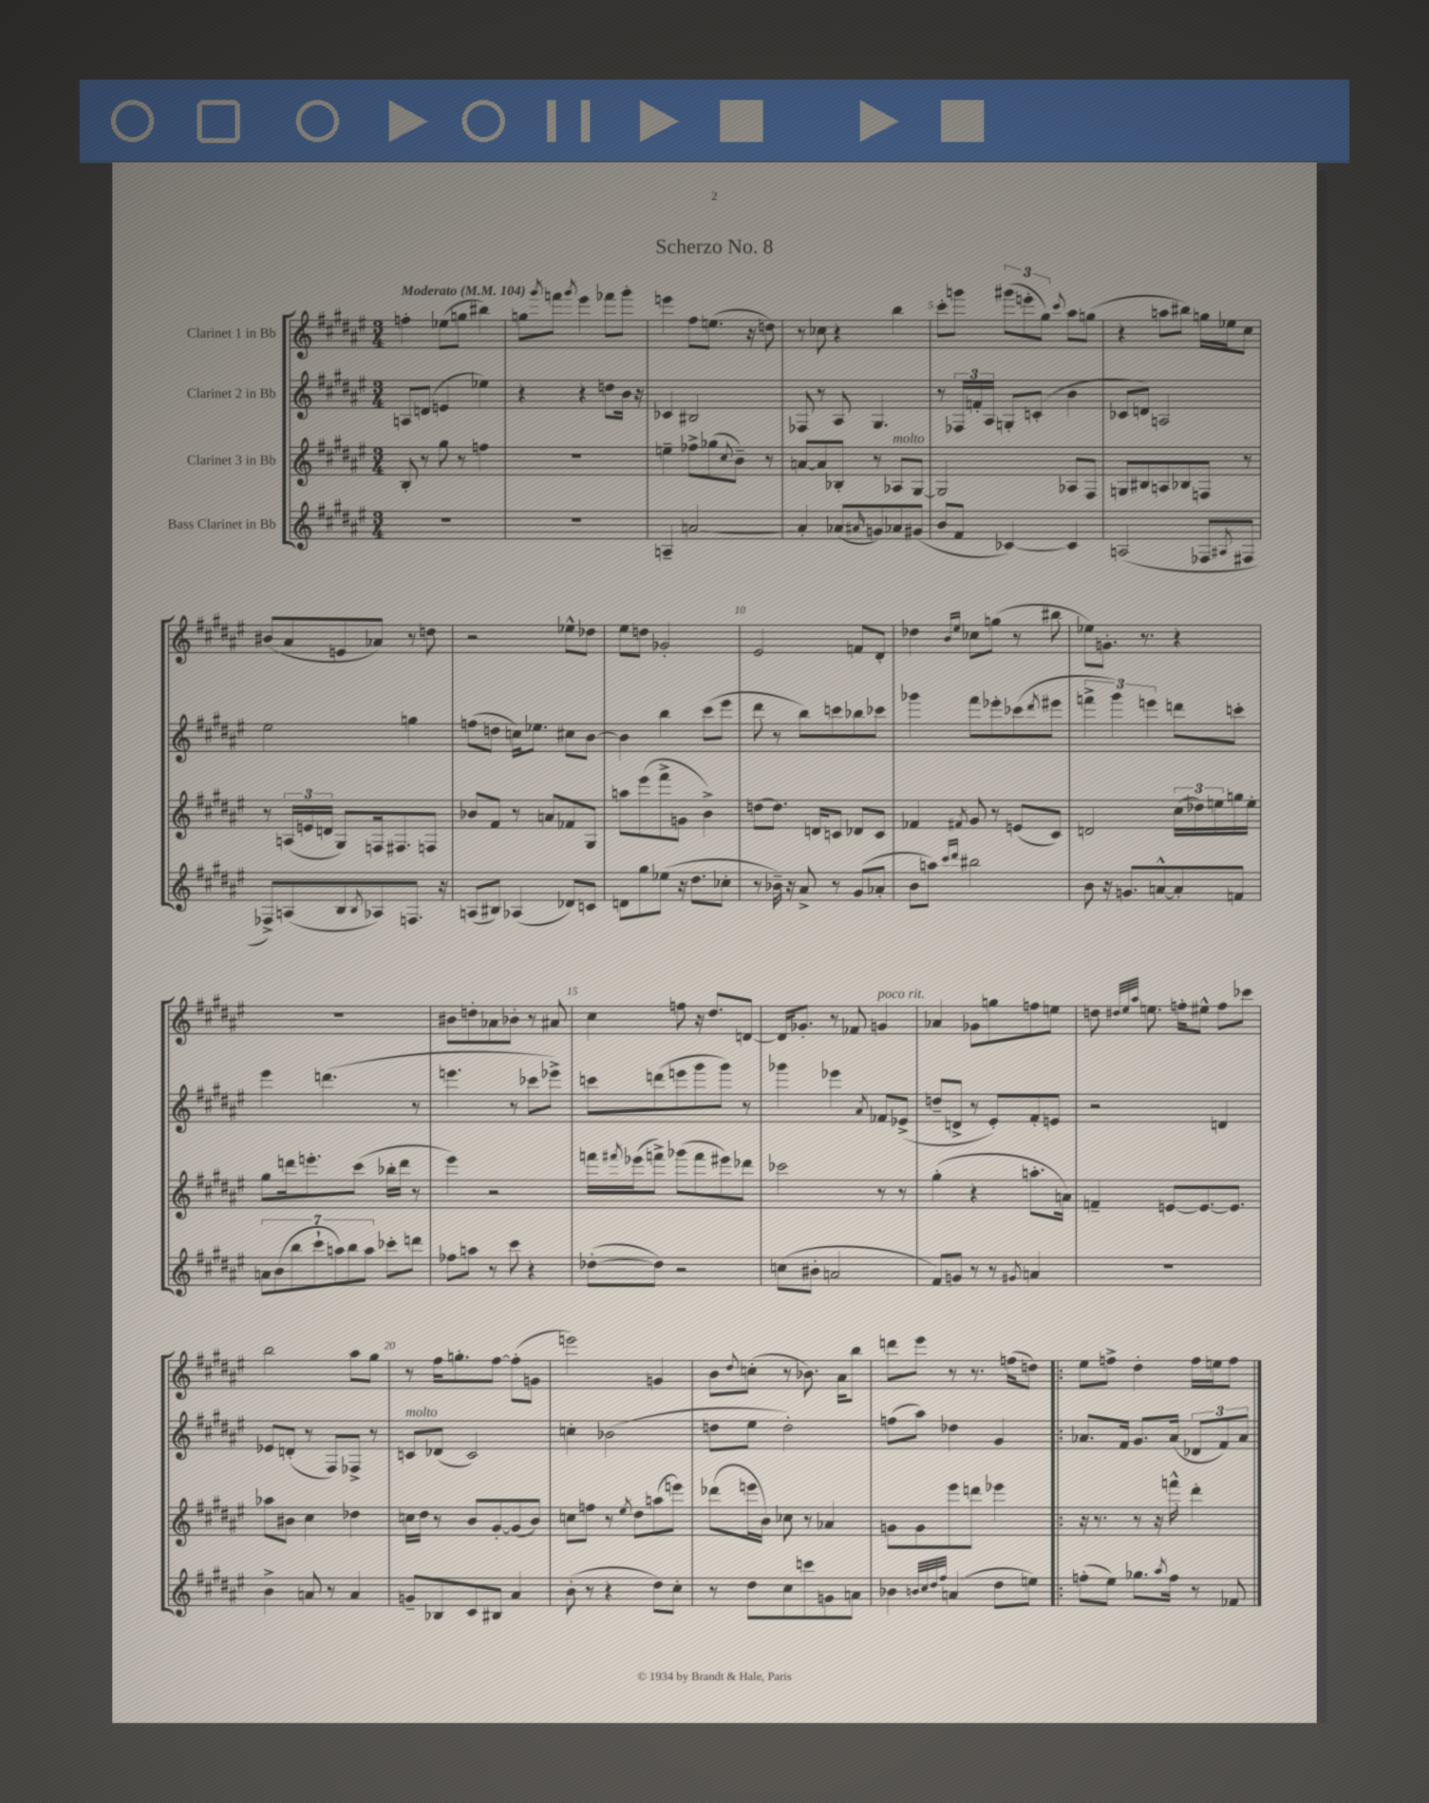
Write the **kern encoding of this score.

**kern	**kern	**kern	**kern
*staff4	*staff3	*staff2	*staff1
*clefG2	*clefG2	*clefG2	*clefG2
*k[f#c#g#d#a#e#]	*k[f#c#g#d#a#e#]	*k[f#c#g#d#a#e#]	*k[f#c#g#d#a#e#]
*M3/4	*M3/4	*M3/4	*M3/4
*MM104	*MM104	*MM104	*MM104
2.r	8B'/	8A/L	4ff'\
.	8r	(8d/J	.
.	8gg#\	4e/	(8ee-\L
.	8r	.	8gg\J
.	4ff\	4ee-\)	4bb#\)
=	=	=	=
2.r	2.r	4r	8gg\L
.	.	.	8qggg#/
.	.	.	8fff\J
.	.	.	8qggg#/
.	.	4r	4eee#\
.	.	8dd\L	8fff-\L
.	.	16b\Jk	8ggg#'\J
.	.	16r	.
=	=	=	=
4A~/	4ee~\	4c-/	4eee\
[2a/	8ff-^\L	2B#/	8ff#\L
.	(8gg-\	.	(8.ee\J
.	8qqcc#/	.	.
.	8b~\J)	.	.
.	.	.	16r
.	8r	.	8dd\)
=	=	=	=
4a'/]	[8a/L	8F-/	8r
.	8a/]	8r	8cc-\
(8a-/L	8B-'/J	8A#/	4r
16qqa#/	.	.	.
8g/)	8r	4.G#/	.
8a-/	8A-/L	.	4bb\
(8g#/J	[8G#/J	.	.
=	=	=	=
8b/L	2G#/]	8r	8ccc#'\L
8f#/J	.	24F-/LL	8ggg\J
.	.	24f'/	.
.	.	24A#/JJ	.
[4c-/)	.	8G'/L	(12ggg#\L
.	.	.	12eee'\
.	.	(8c'/J	.
.	.	.	12gg#\J)
.	.	.	8qqccc#/
4c-/]	8A-/L	4b\	8aa#\L
.	8F#/J	.	(8gg\J
=	=	=	=
(2A/	8G/L	8c-/L	4r
.	8B#/	8d/J)	.
.	8A/	2A/	8aa\L
.	8B-/	.	8bb#\J)
8F-/L	8F/J	.	16gg\LL
.	.	.	16ee-\J
8qA#/	.	.	.
8F#/J	8r	.	8cc#\J
=	=	=	=
8F-^/L)	8r	2ee#\	(8b#/L
(8A/	(24A/LL	.	8a#/
.	24e/	.	.
.	24d/JJ	.	.
8B/	8G#/L)	.	8e/
8qB/	.	.	.
8A-/)	16F/k	.	8a-/J)
.	8.F#/	.	.
8.F/J	.	4gg\	8r
.	8F/J	.	8dd\
16r	.	.	.
=	=	=	=
(8A/L	8b-/L	(8ff\L	2r
8B#/J)	8f#/J	8dd\J	.
(4A-/	8r	16cc\LK)	.
.	.	8.ee-\J	.
.	8a/L	.	.
8d-/L)	8f-/	8cc#\L	8ee-^^\L
8c/J	8G#/J	[8b\J	8dd-\J
=	=	=	=
8d\L	8aa\L	4b\]	8ee#\L
8gg#\	(8eee#\	.	8dd\J
(8ee-\J	8fff#^\	4bb\	2g-'/
16r	8g\J	.	.
8.dd#\L	.	.	.
.	4b^\)	(8ccc#\L	.
8cc-'\J	.	8eee#\J	.
=	=	=	=
8r	[8dd\L	8ddd#\	2e#/
16b-~\)	8.dd\]J	8r	.
16r	.	.	.
8a#^/	.	8bb\L)	.
.	16d/LK	.	.
8r	8c/J	8ccc\	.
(8g#/L	8d-/L	8bb-\	8f/L
8a-'/J	8c/J	8ccc-\J	8d#'/J
=	=	=	=
8b\L	4f-/	4ggg-\	4dd-\
8aa\J)	.	.	.
16qqccc#/LL	.	.	16qqb/LL
16qqddd#/JJ	8qf#/	.	16qqee#/JJ
2bb#\	8g#/	8fff#\L	8cc-\L
.	8r	8eee-'\	(8gg\J
.	(8e/L	(8ccc-\	8r
.	.	8qddd#/	.
.	8c#/J)	8eee#\J	8bb#\
=	=	=	=
8b\	2d/	6fff^\	8ee-\L)
16r	.	.	8.g'\J
.	.	6ggg#\)	.
8.g/L	.	.	.
.	.	.	8.r
.	.	6eee\	.
[8a^^/	.	.	.
8a'/]	(24cc#\LL	8ddd\L	4r
.	24dd-\)	.	.
.	24ee\	.	.
8f/J	16gg\	8ccc'\J	.
.	16ee'\JJ	.	.
=	=	=	=
14a\L	8gg#\L	4eee#\	2.r
(14b\	.	.	.
.	16ddd\k	.	.
14bb\	.	.	.
.	8.eee'\	.	.
14ccc#`\	.	.	.
.	.	(4.ddd\	.
14aa\)	.	.	.
14bb\	.	.	.
.	(8ccc#\J	.	.
14aa\J	.	.	.
8ccc-'\L	16bb-'\LL	.	.
.	16ddd\JJ	.	.
8ddd\J	8r	8r	.
=	=	=	=
8ff-\L	4eee#\)	4.eee\	8b#\L
8aa\J	.	.	8dd'\
8r	2r	.	8a-\
8ccc#\	.	8r	8b-'\J
4r	.	8ccc-\L	8r
.	.	8eee-^\J)	8a#/
=	=	=	=
([8dd-'\L	16fff\LL	8ccc\L	4cc#\
.	8qfff#/	.	.
.	(16eee-\J	.	.
8dd-\]J)	8fff^\J)	(8ddd\	.
2r	(8ggg-\L	8eee\	8ff\
.	8fff\	8ggg#\	16r
.	.	.	8.dd#/L
.	8eee#\)	8ggg#\J)	.
.	8ddd-\J	8r	[8d/J
=	=	=	=
(8cc\L	2ccc-\	4ggg-\	16d/]LK
.	.	.	8.g-'/J
8b#'\J	.	.	.
2a/	.	4eee-\	8r
.	.	.	8f-/
.	.	8qa#/	.
.	8r	8f-/L	4g/
.	8r	(8e-^/J	.
=	=	=	=
8f#/L)	(4gg#'\	8dd~/L	4a-/
8g/J	.	8d^/J	.
8r	4r	8r	8g-\L
8r	.	8e#'/L)	8gg\
8qg#/	.	.	.
4a/	8.aa'\L	8f#'/	8ff\
.	.	8e/J	8ee\J
.	16a\Jk)	.	.
=	=	=	=
2.r	4f~/	2r	8dd\
.	.	.	32qqdd#/LLL
.	.	.	32qqee#/
.	.	.	32qqaa#/JJJ
.	.	.	8.ee\
.	[8e/L	.	.
.	.	.	16ff'\LK
.	8.e/_	.	8ee#^^\J
.	.	4d/	8ff\L
.	8.e/]J	.	.
.	.	.	8ccc-\J
=	=	=	=
4b^\	8aa-\L	8e-/L	2bb\
.	8b#\J	(8d'/J	.
8a/	4cc#\	8r	.
8r	.	8F#/L)	.
4a/	4dd-\	8F-^/J	8aa#\L
.	.	8r	8gg#\J
=	=	=	=
8g~/L	16cc\LL	8c/L	8r
.	16dd#\JJ	.	.
8B-/	8r	(8d-/J	16ff#\LK
.	.	.	8.gg'\
8c#/	8b/L	2c/)	.
8B#/J	[8g#'/	.	[8ff#\J
4a#/	(8g#/]	.	(8ff#'\]L
.	8b/J)	.	8g\J
=	=	=	=
(8b'\	8cc\L	4cc'\	2eee\)
8r	8ff\J	.	.
4r	8r	(2b-\	.
.	8qee#/	.	.
.	8dd#\L	.	.
8dd#\L)	(8aa\	.	4g/
8cc#'\J	8eee\J)	.	.
=	=	=	=
8r	(8ddd-\L	8dd\L	8b\L
.	.	.	8qqdd#/
8dd#\L	16eee\L	8ee#\J	(8cc'\J
.	16b\JJ)	.	.
8cc#\	8cc-\	2dd'\)	8r
8ccc\	8r	.	8.b-\)
8g\	4a-/	.	.
.	.	.	16a#\LK
8a\J	.	.	8bb\J
=	=	=	=
4b-\	8g\L	(8ff\L	8ddd\L
.	8g\	8aa#\J)	8eee#\J
32qqb/LLL	.	.	.
32qqcc#/	.	.	.
32qqdd#/	.	.	.
32qqff#/JJJ	.	.	.
(4a/	8eee#\	4dd-\	8r
.	8ddd\J	.	8.r
8dd#\L	4eee-\	4g#/	.
.	.	.	(16ff\LK
8ee\J)	.	.	8dd\J)
=!|:	=!|:	=!|:	=!|:
(8ff'\L	16r	8.a-/L	8ee#\L
.	8.r	.	.
8ee#\J)	.	.	8ff^\J
.	.	16f#/Jk	.
8.gg-\L	8r	8.g#/L	4dd#'\
.	16r	.	.
8qaa#/	.	.	.
16ff\Jk	16fff^^\	(16a-/Jk	.
8r	4ddd#'\	12d-/L	16ff\LL
.	.	.	16ee\J
.	.	12f#/)	.
8f-/	.	.	8ff\J
.	.	12a-/J	.
==	==	==	==
*-	*-	*-	*-
